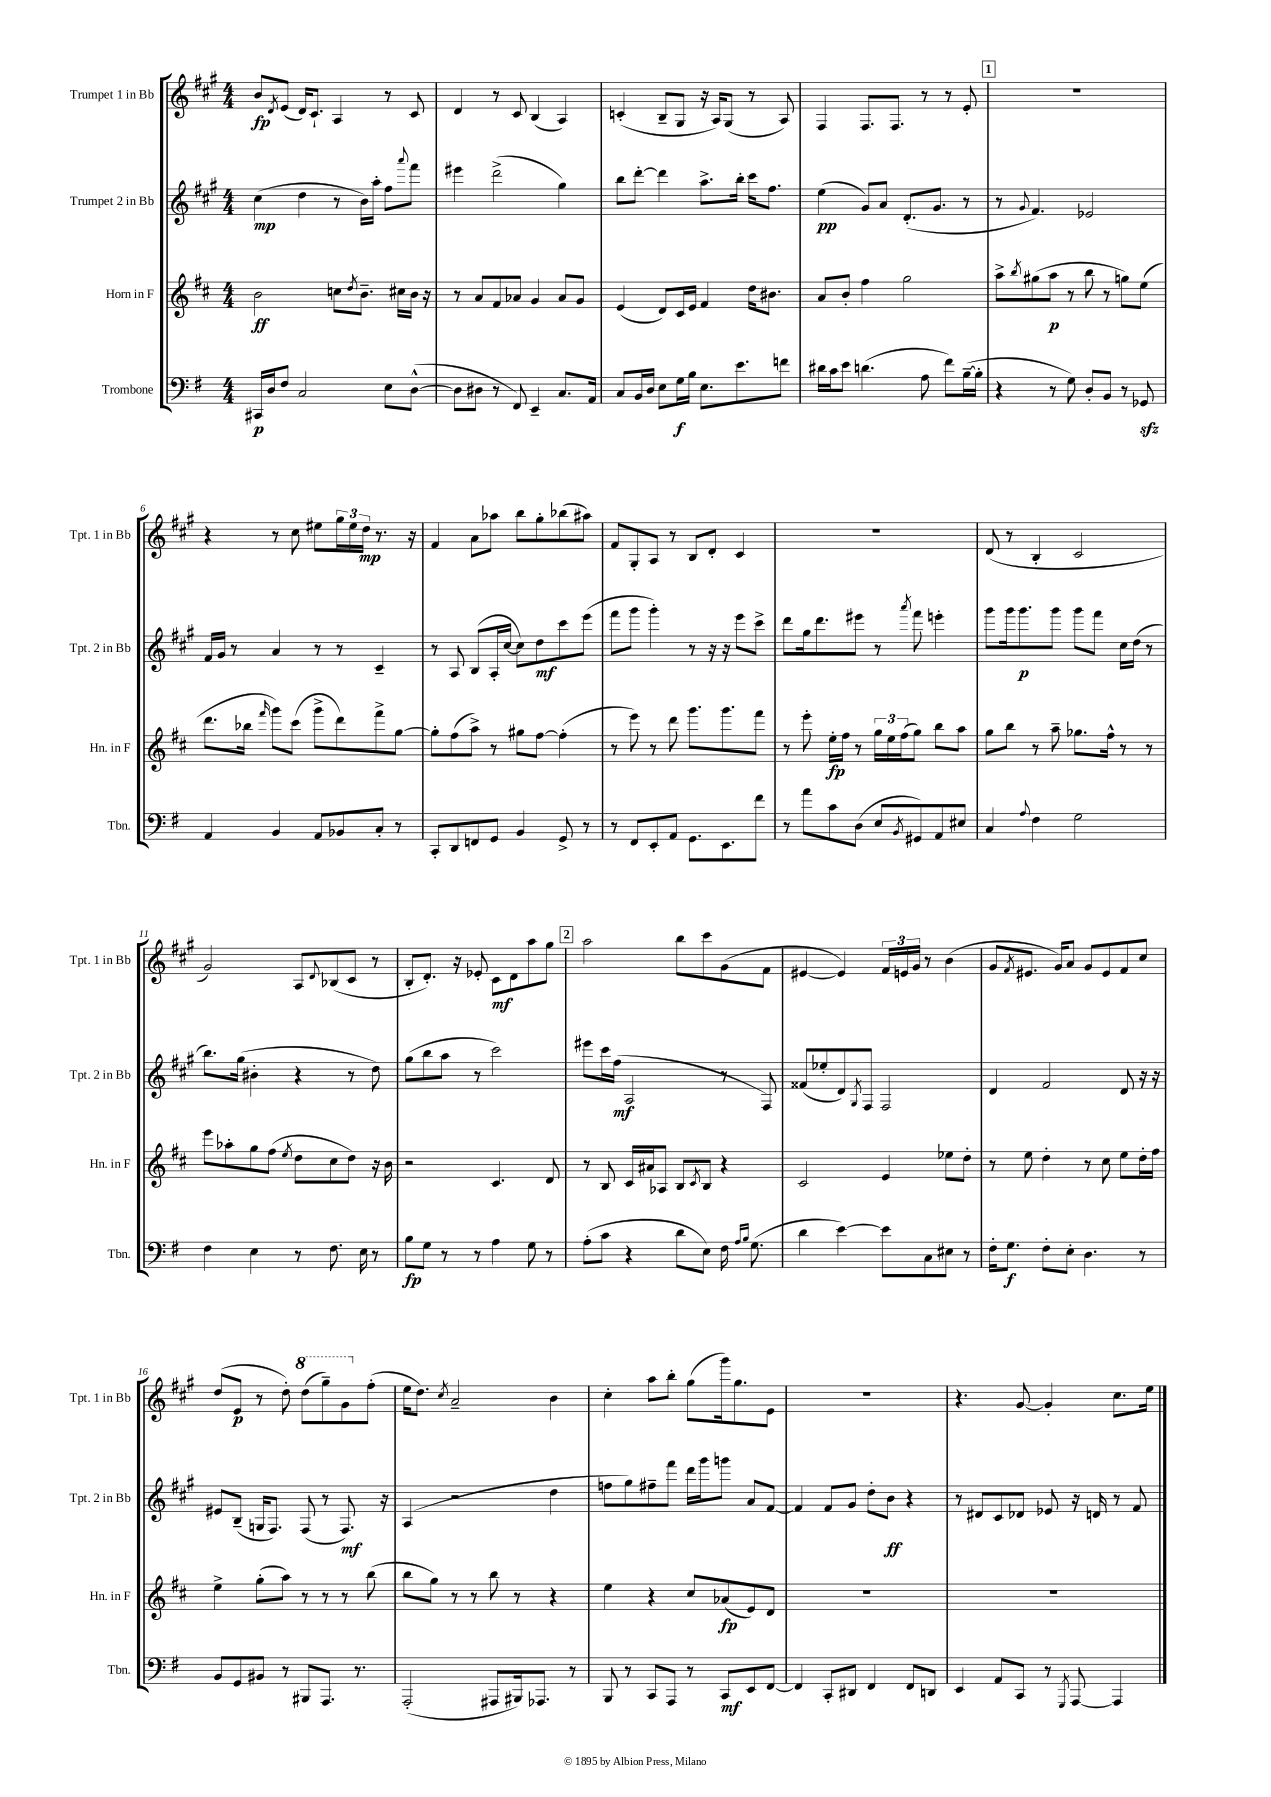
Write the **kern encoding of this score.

**kern	**dynam	**kern	**dynam	**kern	**dynam	**kern	**dynam
*part4	*part4	*part3	*part3	*part2	*part2	*part1	*part1
*staff4	*staff4	*staff3	*staff3	*staff2	*staff2	*staff1	*staff1
*I"Trombone	*	*I"Horn in F	*	*I"Trumpet 2 in Bb	*	*I"Trumpet 1 in Bb	*
*I'Tbn.	*	*I'Hn. in F	*	*I'Tpt. 2 in Bb	*	*I'Tpt. 1 in Bb	*
*clefF4	*	*clefG2	*	*clefG2	*	*clefG2	*
*k[f#]	*	*k[f#c#]	*	*k[f#c#g#]	*	*k[f#c#g#]	*
*M4/4	*	*M4/4	*	*M4/4	*	*M4/4	*
=1	=1	=1	=1	=1	=1	=1	=1
16CC#X/LL	p	2b\	ff	(4cc#\	mp	8b/L	fp
16D/J	.	.	.	.	.	.	.
.	.	.	.	.	.	8qd/	.
8F#/J	.	.	.	.	.	(8e/J	.
2C/	.	.	.	4dd\	.	16d/KL)	.
.	.	.	.	.	.	8.c#`/J	.
.	.	8ccn\L	.	8r	.	4A/	.
.	.	8qdd/	.	.	.	.	.
.	.	8.b~\J	.	16b\LL)	.	.	.
.	.	.	.	16aa'\JJ	.	.	.
8E\L	.	.	.	8ff#\L	.	8r	.
.	.	16cc#X\LL	.	.	.	.	.
.	.	.	.	8qqaaa/	.	.	.
([8D^^\J	.	16b\JJ	.	8fff#\J	.	8c#/	.
.	.	16r	.	.	.	.	.
=2	=2	=2	=2	=2	=2	=2	=2
8D\L]	.	8r	.	4eee#X\	.	4d/	.
8D#X\J	.	8a/L	.	.	.	.	.
8r	.	8f#/	.	(2ddd^\	.	8r	.
8FF#/)	.	8a-X/J	.	.	.	8c#/	.
4EE~/	.	4g/	.	.	.	(4B/	.
8.C/L	.	8a-/L	.	4gg#\)	.	4A/)	.
.	.	8g/J	.	.	.	.	.
16AA/Jk	.	.	.	.	.	.	.
=3	=3	=3	=3	=3	=3	=3	=3
8C/L	.	(4e/	.	8bb\L	.	(4cn'/	.
16BB/L	.	.	.	[8ddd'\J	.	.	.
16D/JJ	.	.	.	.	.	.	.
8E\L	.	8d/L)	.	4ddd\]	.	8B~/L	.
16G\L	f	16c#/L	.	.	.	8G#/J	.
16B\JJ	.	16e/JJ	.	.	.	.	.
8.E\L	.	4f#/	.	8.aa^\L	.	16r	.
.	.	.	.	.	.	16A/KL)	.
.	.	.	.	.	.	(8G#/J	.
8.e\	.	.	.	16bb'\Jk	.	.	.
.	.	16dd\KL	.	16ccc#\KL	.	8r	.
.	.	8.b#X\J	.	8.ff#\J	.	.	.
8fn\J	.	.	.	.	.	8A/)	.
=4	=4	=4	=4	=4	=4	=4	=4
16d#X\LL	.	8a/L	.	(4ee\	pp	4F#/	.
16c\J	.	.	.	.	.	.	.
8e\J	.	8b'/J	.	.	.	.	.
(4.dn\	.	4ff#\	.	8g#/L)	.	8.F#/L	.
.	.	.	.	8a/J	.	.	.
.	.	.	.	.	.	8.F#/J	.
.	.	2gg\	.	(8.d'/L	.	.	.
8A\	.	.	.	.	.	8r	.
.	.	.	.	8.g#/J	.	.	.
8f#\L)	.	.	.	.	.	8r	.
([16B~\L	.	.	.	8r	.	8e'/	.
16B'\JJ]	.	.	.	.	.	.	.
!!LO:REH:place=s1:t=1
=5	=5	=5	=5	=5	=5	=5	=5
4r	.	8aa^\L	.	8r	.	1r	.
.	.	8qbb/	.	8qqg#/	.	.	.
.	.	(8gg#X\	.	4.f#/)	.	.	.
8r	.	8aa\J	p	.	.	.	.
8G\)	.	8r	.	.	.	.	.
8D'/L	.	8bb\	.	2e-X/	.	.	.
8BB/J	.	8r	.	.	.	.	.
8r	.	8ggn\L)	.	.	.	.	.
8GG-Xzz/	.	(8ee\J	.	.	.	.	.
!!LO:LB:g=z
=6	=6	=6	=6	=6	=6	=6	=6
4AA/	.	8.ddd\L	.	16f#/LL	.	4r	.
.	.	.	.	16g#/JJ	.	.	.
.	.	.	.	8r	.	.	.
.	.	16bb-X\Jk	.	.	.	.	.
.	.	16qqfff#/	.	.	.	.	.
4BB/	.	8ggg\L)	.	4a/	.	8r	.
.	.	(8ccc#\J	.	.	.	8cc#\	.
8AA/L	.	8ggg^\L	.	8r	.	8ee#X\L	.
8BB-X/	.	8ddd\)	.	8r	.	24gg#\L	.
.	.	.	.	.	.	24ee#\	.
.	.	.	.	.	.	24dd\JJ	mp
8C'/J	.	8fff#^\	.	4c#~/	.	8.r	.
8r	.	[8gg\J	.	.	.	.	.
.	.	.	.	.	.	16r	.
=7	=7	=7	=7	=7	=7	=7	=7
8CC'/L	.	8gg'\L]	.	8r	.	4f#/	.
8DD/	.	(8ff#\	.	8A/	.	.	.
8FFn/	.	8aa^\J)	.	(8B/L	.	8a\L	.
8GG/J	.	8r	.	16A'/L	.	8aa-X\J	.
.	.	.	.	[16cc#/JJ	.	.	.
4BB/	.	8gg#X\L	.	8cc#\L])	.	8bb\L	.
.	.	[8ff#\J	.	8dd\	mf	8gg#'\	.
8GG^/	.	(4ff#'\]	.	8ccc#\	.	(8bb-X\	.
8r	.	.	.	(8eee\J	.	8aa#X\J)	.
=8	=8	=8	=8	=8	=8	=8	=8
8r	.	8r	.	8fff#\L	.	8f#/L	.
8FF#/L	.	8eee\)	.	8ggg#\J	.	8G#'/	.
8EE'/	.	8r	.	4ggg#'\)	.	8A/J	.
8AA/J	.	8ddd\	.	.	.	8r	.
8.GG\L	.	8.ggg\L	.	8r	.	8B/L	.
.	.	.	.	16r	.	8d'/J	.
8.EE\	.	8.ggg\	.	16r	.	.	.
.	.	.	.	8eee\L	.	4c#/	.
8f#\J	.	8fff#\J	.	8ccc#^\J	.	.	.
=9	=9	=9	=9	=9	=9	=9	=9
8r	.	8r	.	8ddd\L	.	1r	.
8a\L	.	8eee'\	.	16gg#\k	.	.	.
.	.	.	.	8.ddd\	.	.	.
8c\	.	16ee'\LL	fp	.	.	.	.
.	.	16ff#\JJ	.	.	.	.	.
(8D\J	.	8r	.	8eee#X\J	.	.	.
8E/L	.	24gg\LL	.	8r	.	.	.
.	.	24ee\	.	.	.	.	.
.	.	(24ff#\J	.	.	.	.	.
8qBB/	.	.	.	8qaaa/	.	.	.
8GG#X/)	.	8gg\J)	.	8fff#\	.	.	.
8AA/	.	8bb\L	.	4eeen'\	.	.	.
8E#X/J	.	8aa\J	.	.	.	.	.
=10	=10	=10	=10	=10	=10	=10	=10
4C/	.	8gg\L	.	8ggg#\L	.	(8d/	.
.	.	8bb\J	.	16ggg#\k	.	8r	.
.	.	.	.	8.ggg#\	p	.	.
8qqA/	.	.	.	.	.	.	.
4F#\	.	8r	.	.	.	4B'/	.
.	.	8aa~\	.	8ggg#\J	.	.	.
2G\	.	8.gg-X\L	.	8ggg#\L	.	2c#/	.
.	.	.	.	8fff#\J	.	.	.
.	.	16ff#^^\Jk	.	.	.	.	.
.	.	8r	.	16cc#\LL	.	.	.
.	.	.	.	(16dd\JJ	.	.	.
.	.	8r	.	8r	.	.	.
!!LO:LB:g=z
=11	=11	=11	=11	=11	=11	=11	=11
4F#\	.	8eee\L	.	8.bb\L)	.	2g#/)	.
.	.	8aa-X'\	.	.	.	.	.
.	.	.	.	(16gg#\Jk	.	.	.
4E\	.	8gg\	.	4b#X'\	.	.	.
.	.	(8ff#\J	.	.	.	.	.
.	.	8qee/	.	.	.	.	.
8r	.	8dd\L	.	4r	.	8A/L	.
.	.	.	.	.	.	8qqd/	.
8.F#\	.	8cc#\	.	.	.	(8B-X/	.
.	.	8dd\J)	.	8r	.	8c#/J	.
16E\	.	.	.	.	.	.	.
8r	.	16r	.	8dd\)	.	8r	.
.	.	16b\	.	.	.	.	.
=12	=12	=12	=12	=12	=12	=12	=12
8B\L	fp	2r	.	(8gg#\L	.	8B'/L	.
8G\J	.	.	.	8bb\	.	8.d'/J)	.
8r	.	.	.	8aa\J	.	.	.
.	.	.	.	.	.	16r	.
8r	.	.	.	8r	.	8e-X'/	.
4A\	.	4.c#/	.	2ccc#\)	.	8c#\L	mf
.	.	.	.	.	.	8d\	.
8G\	.	.	.	.	.	8aa\	.
8r	.	8d/	.	.	.	8gg#\J	.
!!LO:REH:place=s1:t=2
=13	=13	=13	=13	=13	=13	=13	=13
(8A'\L	.	8r	.	8eee#X\L	.	2aa\	.
8c\J	.	8B/	.	16ccc#\L	.	.	.
.	.	.	.	(16ff#\JJ	mf	.	.
4r	.	16c#/LL	.	2A/	.	.	.
.	.	16a#X/J	.	.	.	.	.
.	.	8A-X/J	.	.	.	.	.
8d\L	.	8B/L	.	.	.	8bb\L	.
.	.	8qc#/	.	.	.	.	.
8E\J)	.	8B/J	.	.	.	8ccc#\	.
16F#\	.	4r	.	8r	.	(8g#\	.
16qqA/LL	.	.	.	.	.	.	.
16qqB/JJ	.	.	.	.	.	.	.
(8.G\	.	.	.	.	.	.	.
.	.	.	.	8F#/)	.	8f#\J	.
=14	=14	=14	=14	=14	=14	=14	=14
4d\	.	2c#/	.	(8f##X/L	.	[4e#X/	.
.	.	.	.	8ee-X'/	.	.	.
[4e\)	.	.	.	8d/)	.	4e#/])	.
.	.	.	.	8qG#/	.	.	.
.	.	.	.	8F#/J	.	.	.
8e\L]	.	4e/	.	2F#/	.	24f#/LL	.
.	.	.	.	.	.	24en/	.
.	.	.	.	.	.	24g#/JJ	.
8C\	.	.	.	.	.	8r	.
8E#X\J	.	8ee-X\L	.	.	.	(4b\	.
8r	.	8dd'\J	.	.	.	.	.
=15	=15	=15	=15	=15	=15	=15	=15
16F#'\KL	.	8r	.	4d/	.	8g#/L	.
8.G\J	f	.	.	.	.	.	.
.	.	.	.	.	.	8qf#/	.
.	.	8ee\	.	.	.	8.e#X/J	.
8F#'\L	.	4dd'\	.	2f#/	.	.	.
.	.	.	.	.	.	16g#/KL)	.
8E'\J	.	.	.	.	.	8a/J	.
4.D\	.	8r	.	.	.	8g#/L	.
.	.	8cc#\	.	.	.	8e#/	.
.	.	8ee\L	.	8d/	.	8f#/	.
8r	.	16dd'\L	.	16r	.	8cc#/J	.
.	.	16ff#\JJ	.	16r	.	.	.
!!LO:LB:g=z
=16	=16	=16	=16	=16	=16	=16	=16
8BB/L	.	4ee^\	.	8e#X/L	.	(8dd/L	.
8GG/	.	.	.	(8B~/J	.	8e/J	p
8BB#X/J	.	(8gg'\L	.	16Gn/KL	.	8r	.
.	.	.	.	8.F#/J)	.	.	.
8r	.	8aa\J)	.	.	.	8dd'\)	.
*	*	*	*	*	*	*8va	*
8BBB#X/L	.	8r	.	(8F#/	.	(8ddd\L	.
8.AAA/J	.	8r	.	8r	.	8ggg#~\)	.
.	.	8r	.	8.F#/)	mf	8gg#\	.
8.r	.	.	.	.	.	.	.
*	*	*	*	*	*	*X8va	*
.	.	(8bb\	.	.	.	(8ff#'\J	.
.	.	.	.	16r	.	.	.
=17	=17	=17	=17	=17	=17	=17	=17
(2AAA'/	.	8bb\L	.	(4A/	.	16ee\KL	.
.	.	.	.	.	.	8.dd\J)	.
.	.	8gg\J)	.	.	.	.	.
.	.	.	.	.	.	8qcc#/	.
.	.	8r	.	2r	.	2a~/	.
.	.	8r	.	.	.	.	.
8AAA#X/L	.	8bb\	.	.	.	.	.
16BBB#X/k)	.	8r	.	.	.	.	.
8.AAA-X/J	.	.	.	.	.	.	.
.	.	4r	.	4dd\	.	4b\	.
8r	.	.	.	.	.	.	.
=18	=18	=18	=18	=18	=18	=18	=18
8BBB/	.	4ee\	.	8ffn\L	.	4cc#'\	.
8r	.	.	.	8gg#\)	.	.	.
8CC/L	.	4r	.	8ff#X~\	.	8aa\L	.
8AAA/J	.	.	.	8fff#\J	.	8bb'\J	.
8r	.	8cc#/L	.	16ddd\LL	.	(8gg#\L	.
.	.	.	.	16ggg#\J	.	.	.
8CC/L	mf	(8a-X/	fp	8gggn\J	.	16ggg#\k)	.
.	.	.	.	.	.	8.gg#\	.
8EE/	.	8e/)	.	8a/L	.	.	.
[8FF#/J	.	8d/J	.	[8f#/J	.	8e\J	.
=19	=19	=19	=19	=19	=19	=19	=19
4FF#/]	.	1r	.	4f#/]	.	1r	.
8CC'/L	.	.	.	8f#/L	.	.	.
8DD#X/J	.	.	.	8g#/J	.	.	.
4FF#/	.	.	.	8dd'\L	.	.	.
.	.	.	.	8b\J	ff	.	.
8FF#/L	.	.	.	4r	.	.	.
8DDn/J	.	.	.	.	.	.	.
=20	=20	=20	=20	=20	=20	=20	=20
4EE/	.	1r	.	8r	.	4.r	.
.	.	.	.	8d#X/L	.	.	.
8AA/L	.	.	.	8c#/	.	.	.
8CC/J	.	.	.	8d-X/J	.	[8g#/	.
8r	.	.	.	8e-X/	.	4g#'/]	.
8qGGG/	.	.	.	.	.	.	.
[8AAA/	.	.	.	16r	.	.	.
.	.	.	.	16dn/	.	.	.
4AAA/]	.	.	.	8r	.	8.cc#\L	.
.	.	.	.	8f#/	.	.	.
.	.	.	.	.	.	16ee\Jk	.
==	==	==	==	==	==	==	==
*-	*-	*-	*-	*-	*-	*-	*-
